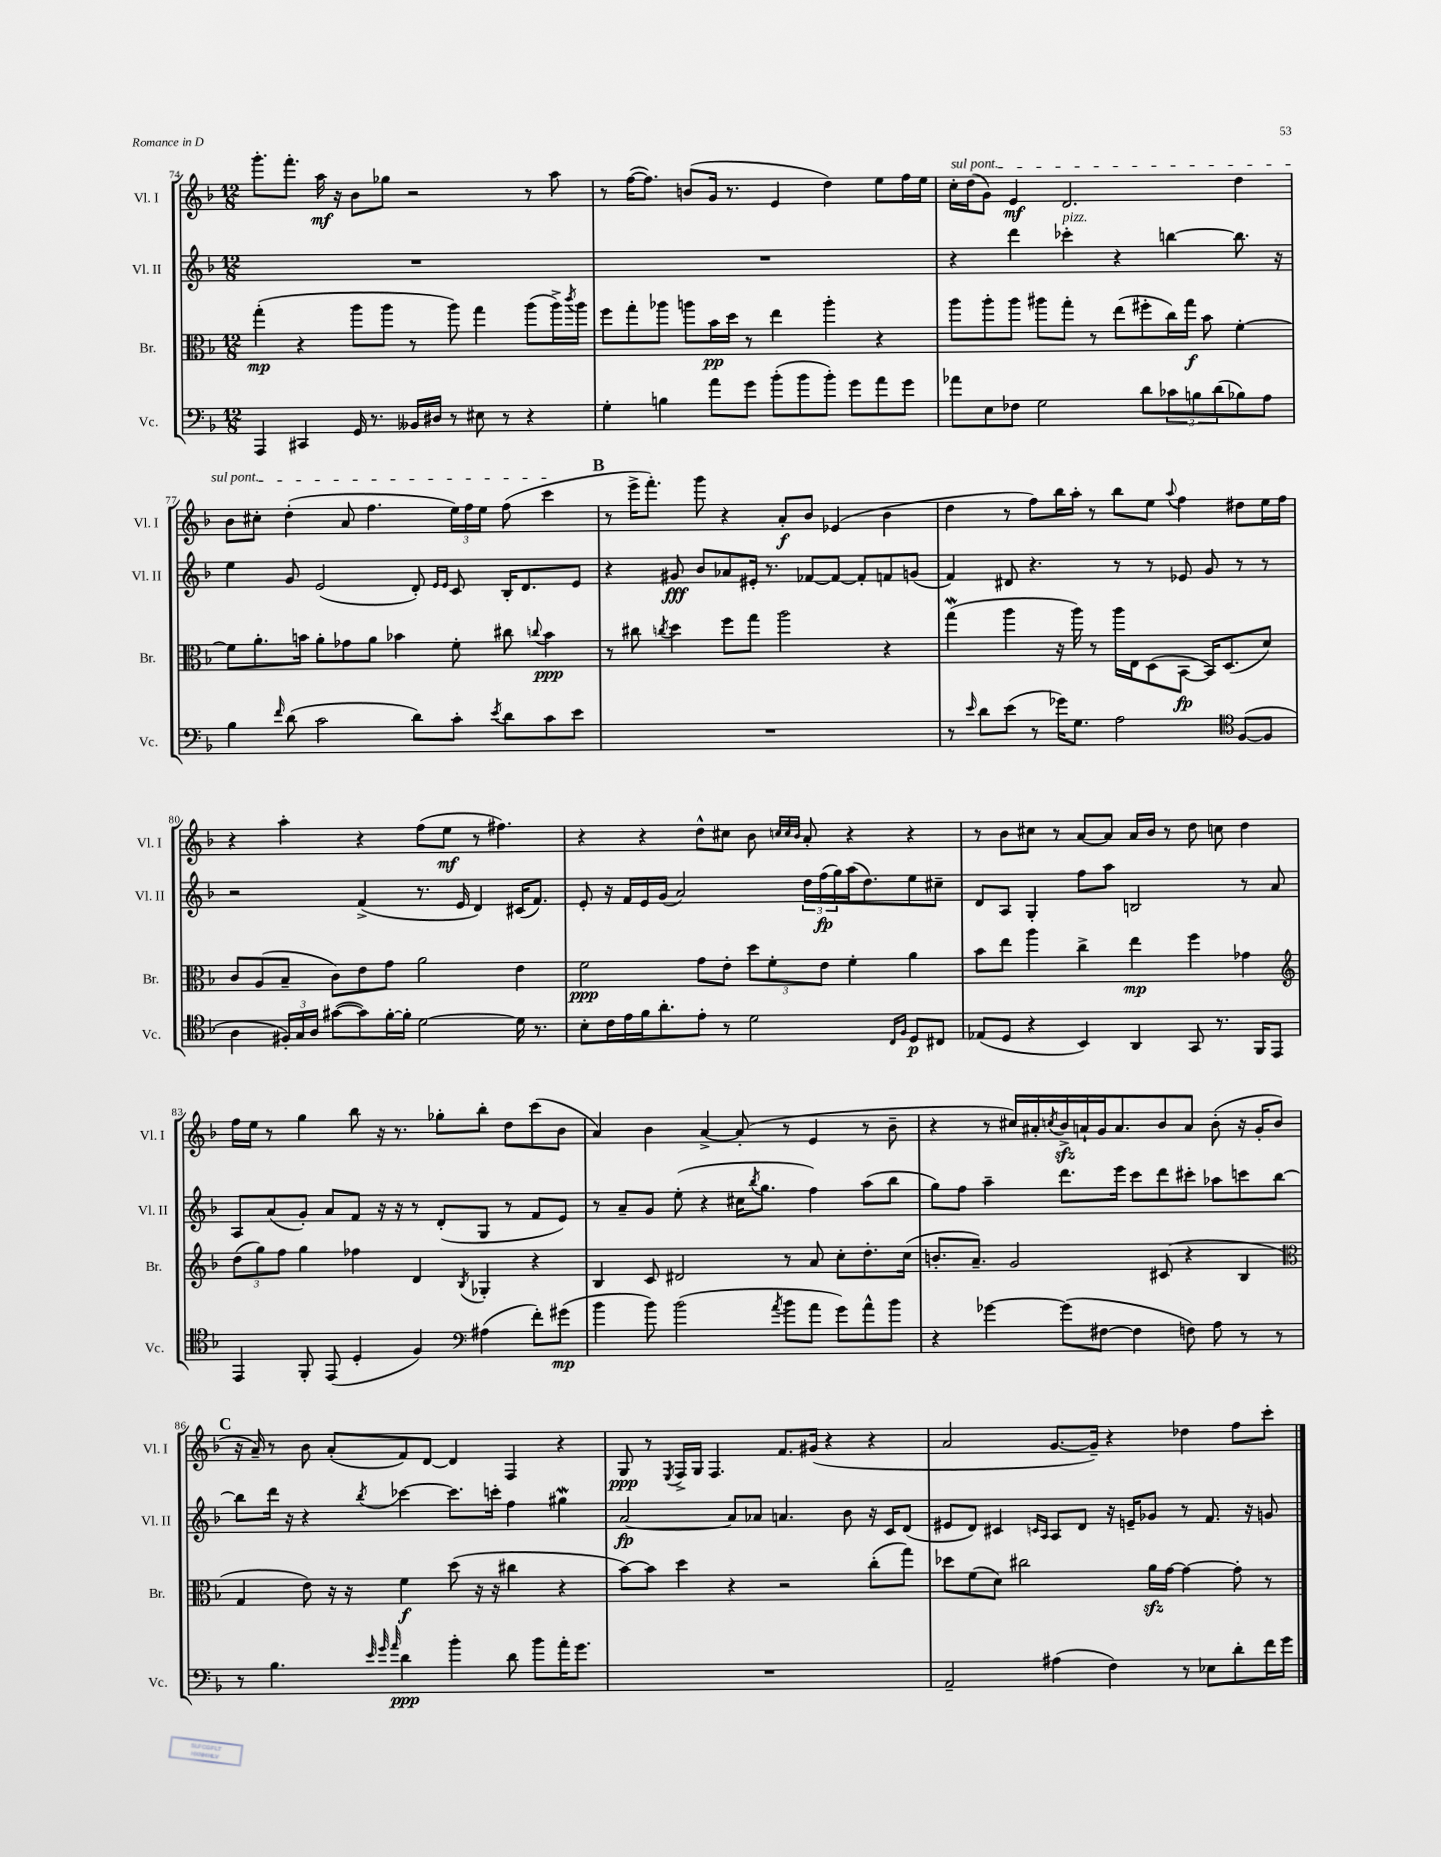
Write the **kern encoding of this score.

**kern	**dynam	**kern	**dynam	**kern	**dynam	**kern	**dynam
*part4	*part4	*part3	*part3	*part2	*part2	*part1	*part1
*staff4	*staff4	*staff3	*staff3	*staff2	*staff2	*staff1	*staff1
*I"Vc.	*	*I"Br.	*	*I"Vl. II	*	*I"Vl. I	*
*I'Vc.	*	*I'Br.	*	*I'Vl. II	*	*I'Vl. I	*
*clefF4	*	*clefC3	*	*clefG2	*	*clefG2	*
*k[b-]	*	*k[b-]	*	*k[b-]	*	*k[b-]	*
*M12/8	*	*M12/8	*	*M12/8	*	*M12/8	*
=74	=74	=74	=74	=74	=74	=74	=74
4AAA/	.	(4gg'\	mp	1.r	.	8.ggg'\L	.
.	.	.	.	.	.	8.fff'\J	.
4CC#X/	.	4r	.	.	.	.	.
.	.	.	.	.	.	16aa\	mf
.	.	.	.	.	.	16r	.
16GG/	.	8aa\L	.	.	.	8b-\L	.
8.r	.	.	.	.	.	.	.
.	.	8aa\J	.	.	.	8gg-X\J	.
16BB--X/LL	.	8r	.	.	.	2r	.
16D#X/JJ	.	.	.	.	.	.	.
8r	.	8aa\)	.	.	.	.	.
8E#X\	.	4gg\	.	.	.	.	.
8r	.	.	.	.	.	.	.
4r	.	(8aa\L	.	.	.	8r	.
.	.	16aa^\L)	.	.	.	8aa\	.
.	.	8qccc/	.	.	.	.	.
.	.	16aa\JJ	.	.	.	.	.
=75	=75	=75	=75	=75	=75	=75	=75
4G'\	.	8ff\L	.	1.r	.	8r	.
.	.	8gg'\	.	.	.	([16ff\KL	.
.	.	.	.	.	.	8.ff\J])	.
4Bn\	.	8aa-X\J	.	.	.	.	.
.	.	8aan\L	.	.	.	(8bn/L	.
8a\L	.	16b-\L	pp	.	.	16g/Jk	.
.	.	16dd\JJ	.	.	.	8.r	.
8g\J	.	8r	.	.	.	.	.
(8b-'\L	.	4ee\	.	.	.	4e/	.
8b-\	.	.	.	.	.	.	.
8b-'\J)	.	4aa'\	.	.	.	4dd\)	.
8g\L	.	.	.	.	.	.	.
8a\	.	4r	.	.	.	8ee\L	.
8g\J	.	.	.	.	.	16ff\L	.
.	.	.	.	.	.	16ee\JJ	.
=76	=76	=76	=76	=76	=76	=76	=76
!	!	!	!	!	!	!LO:TX:a:i:t=sul pont.	!
8a-X\L	.	8aa\L	.	4r	.	16cc'\LL	.
.	.	.	.	.	.	(16dd\J	.
8E\	.	8aa'\	.	.	.	8g\J)	.
8F-X\J	.	8aa\J	.	4ddd\	.	4e/	mf
2G\	.	8aa#X\L	.	.	.	.	.
!	!	!	!	!LO:TX:a:i:t=pizz.	!	!	!
.	.	8gg'\J	.	4ccc-X'\	.	2.d/	.
.	.	8r	.	.	.	.	.
.	.	(8ee\L	.	4r	.	.	.
8d\L	.	8ff#X'\	.	.	.	.	.
12c-X\	.	16cc\L)	.	[4bbn\	.	.	.
.	.	16gg\JJ	f	.	.	.	.
12Bn\	.	.	.	.	.	.	.
.	.	8b-\	.	.	.	.	.
(12d\	.	.	.	.	.	.	.
8B-X\)	.	[4f'\	.	8.bb\]	.	4dd\	.
8A\J	.	.	.	.	.	.	.
.	.	.	.	16r	.	.	.
!!LO:LB:g=z
=77	=77	=77	=77	=77	=77	=77	=77
4B-\	.	8f\L]	.	4ee\	.	8b-\L	.
.	.	8.a'\	.	.	.	8cc#X'\J	.
16qqf/	.	.	.	.	.	.	.
(8d\	.	.	.	8g/	.	(4dd'\	.
.	.	16bn\Jk	.	.	.	.	.
2c\	.	8a'\L	.	(2e/	.	.	.
.	.	8g-X\	.	.	.	8a/	.
.	.	8a\J	.	.	.	4.ff\	.
.	.	4b-X\	.	.	.	.	.
8d\L)	.	.	.	8d'/)	.	.	.
.	.	.	.	16qqe/LL	.	.	.
.	.	.	.	16qqe/JJ	.	.	.
8c'\J	.	8f'\	.	8c/	.	24ee\LL)	.
.	.	.	.	.	.	24ff\	.
.	.	.	.	.	.	24ee\JJ	.
8qe/	.	.	.	.	.	.	.
8d\L	.	8cc#X\	.	16B-'/KL	.	(8ff\	.
.	.	.	.	8.d/	.	.	.
.	.	8qqccn/	.	.	.	.	.
8c\	.	4b-\	ppp	.	.	4ccc\	.
8e\J	.	.	.	8e/J	.	.	.
!!LO:REH:place=s1:t=B
=78	=78	=78	=78	=78	=78	=78	=78
1.r	.	8r	.	4r	.	8r	.
.	.	8cc#X\	.	.	.	16eee^\KL	.
.	.	.	.	.	.	8.fff'\J)	.
.	.	8qccn/	.	.	.	.	.
.	.	4dd\	.	8g#X/	fff	.	.
.	.	.	.	8b-/L	.	8ggg\	.
.	.	8ff\L	.	8a-X/	.	4r	.
.	.	8gg\J	.	16e#X'/Jk	.	.	.
.	.	.	.	8.r	.	.	.
.	.	2aa\	.	.	.	8a'/L	f
.	.	.	.	[8f-X/L	.	8b-/J	.
.	.	.	.	8f-/J_	.	(4e-X/	.
.	.	.	.	8f-'/L]	.	.	.
.	.	4r	.	8fn/	.	4b-\	.
.	.	.	.	(8gn/J	.	.	.
=79	=79	=79	=79	=79	=79	=79	=79
8r	.	(4ggW\	.	4f/)	.	4dd\	.
16qqe/	.	.	.	.	.	.	.
8d\L	.	.	.	.	.	.	.
(8e\J	.	4aa\	.	8d#X/	.	8r	.
8r	.	.	.	4.r	.	8ff\L)	.
16g-X\KL)	.	16r	.	.	.	16bb-\L	.
8.G\J	.	16aa\)	.	.	.	16aa'\JJ	.
.	.	8r	.	.	.	8r	.
2A\	.	16aa\LL	.	8r	.	8bb-\L	.
.	.	16E\J	.	.	.	.	.
.	.	(8D\	.	8r	.	8ee\J	.
.	.	.	.	.	.	8qqaa/	.
.	.	[8BB-\J	fp	8e-X/	.	4ff\	.
.	.	16BB-/KL])	.	8g/	.	.	.
.	.	(8.D/	.	.	.	.	.
*clefC4	*	*	*	*	*	*	*
([8F/L	.	.	.	8r	.	8dd#X\L	.
8F/J]	.	8d/J)	.	8r	.	16ee\L	.
.	.	.	.	.	.	16ff\JJ	.
!!LO:LB:g=z
=80	=80	=80	=80	=80	=80	=80	=80
4A\	.	8c/L	.	2r	.	4r	.
.	.	(8A/	.	.	.	.	.
24F#X'/LL)	.	8B-~/J	.	.	.	4aa'\	.
24G/	.	.	.	.	.	.	.
24A/JJ	.	.	.	.	.	.	.
([8g#X\L	.	8c\L)	.	.	.	.	.
8g#\])	.	8e\	.	(4f^/	.	4r	.
[16f'\L	.	8g\J	.	.	.	.	.
16f'\JJ]	.	.	.	.	.	.	.
[2d\	.	2a\	.	8.r	.	(8ff\L	.
.	.	.	.	.	.	8ee\J	mf
.	.	.	.	16e/	.	.	.
.	.	.	.	4d/)	.	8r	.
.	.	.	.	.	.	4.ff#X\)	.
16d\]	.	4e\	.	(16c#X/KL	.	.	.
8.r	.	.	.	8.f/J)	.	.	.
=81	=81	=81	=81	=81	=81	=81	=81
8B-'\L	.	2f\	ppp	8e'/	.	4r	.
16c\L	.	.	.	16r	.	.	.
16e\	.	.	.	16f/LL	.	.	.
16f\J	.	.	.	16e/	.	4r	.
8.a'\	.	.	.	(16g/JJ	.	.	.
.	.	.	.	2a/)	.	.	.
8e'\J	.	8g\L	.	.	.	8dd^^\L	.
8r	.	8e'\J	.	.	.	8cc#X\J	.
2d\	.	12dd\L	.	.	.	8b-\	.
.	.	12f'\	.	.	.	.	.
.	.	.	.	.	.	32qqccn/LLL	.
.	.	.	.	.	.	32qqcc/	.
.	.	.	.	.	.	32qqb-/JJJ	.
.	.	.	.	24dd\LL	.	8a'/	.
.	.	12e\J	.	(24ff\	fp	.	.
.	.	.	.	24gg\)	.	.	.
.	.	4f'\	.	(16aa\J	.	4r	.
.	.	.	.	8.dd\)	.	.	.
16qqC/LL	.	.	.	.	.	.	.
16qqF/JJ	.	.	.	.	.	.	.
8D/L	p	4a\	.	8ee\	.	4r	.
8C#X/J	.	.	.	8cc#X~\J	.	.	.
=82	=82	=82	=82	=82	=82	=82	=82
(8E-X/L	.	8b-\L	.	8d/L	.	8r	.
8D/J	.	8ee\J	.	8A/J	.	8b-\L	.
4r	.	4aa\	.	4G'/	.	8cc#X\J	.
.	.	.	.	.	.	8r	.
4BB-/)	.	4cc^\	.	8ff\L	.	[8a/L	.
.	.	.	.	8aa\J	.	8a/J]	.
4AA/	.	4ee\	mp	2Bn/	.	16a/LL	.
.	.	.	.	.	.	16b-/JJ	.
.	.	.	.	.	.	8r	.
8GG/	.	4ff\	.	.	.	8dd\	.
8.r	.	.	.	.	.	8ccn\	.
.	.	4g-X\	.	8r	.	4dd\	.
16FF/KL	.	.	.	.	.	.	.
8EE/J	.	.	.	8a/	.	.	.
!!LO:LB:g=z
=83	=83	=83	=83	=83	=83	=83	=83
*	*	*clefG2	*	*	*	*	*
4EE/	.	(12dd\L	.	8A/L	.	16ff\LL	.
.	.	.	.	.	.	16ee\JJ	.
.	.	12gg\)	.	.	.	.	.
.	.	.	.	(8a/	.	8r	.
.	.	12ff\J	.	.	.	.	.
8FF'/	.	4gg\	.	8g'/J)	.	4gg\	.
(8EE/	.	.	.	8a/L	.	.	.
4D'/	.	4ff-X\	.	8f/J	.	8bb-\	.
.	.	.	.	16r	.	16r	.
.	.	.	.	16r	.	8.r	.
4F/)	.	4d/	.	8r	.	.	.
.	.	.	.	(8d'/L	.	8gg-X'\L	.
*clefF4	*	*	*	*	*	*	*
.	.	8qB-/	.	.	.	.	.
(4A#X\	.	4G-X'/	.	8G/J	.	8bb-'\J	.
.	.	.	.	8r	.	8dd\L	.
8f'\L)	.	4r	.	8f/L	.	(8ccc\	.
(8g#X\J	mp	.	.	8e/J)	.	8b-\J	.
=84	=84	=84	=84	=84	=84	=84	=84
4b-\	.	4B-/	.	8r	.	4a/)	.
.	.	.	.	8a~/L	.	.	.
8b-\)	.	8c/	.	8g/J	.	4b-\	.
(2b-\	.	2d#X/	.	(8ee'\	.	.	.
.	.	.	.	4r	.	[4a^/	.
.	.	.	.	16cc#X\KL	.	(8a'/]	.
.	.	.	.	8qbb-/	.	.	.
.	.	.	.	8.gg\J	.	.	.
8qa/	.	.	.	.	.	.	.
8b-\L	.	8r	.	.	.	8r	.
8a\J	.	8a/	.	4ff\)	.	4e/	.
8g\L)	.	8cc'\L	.	.	.	.	.
8a^^\	.	8.dd'\	.	(8aa\L	.	8r	.
8b-\J	.	.	.	8bb-\J	.	8b-~\	.
.	.	(16cc\Jk	.	.	.	.	.
=85	=85	=85	=85	=85	=85	=85	=85
4r	.	8.bn'/L	.	8gg\L)	.	4r	.
.	.	.	.	8ff\J	.	.	.
.	.	8.a~/J)	.	.	.	.	.
[4g-X\	.	.	.	4aa~\	.	8r	.
.	.	2g/	.	.	.	16cc#X/LL)	.
.	.	.	.	.	.	16a#X'/	.
.	.	.	.	.	.	8qccn/	.
(8g-\L]	.	.	.	8.ddd\L	.	16b-zz^/	.
.	.	.	.	.	.	16an`/	.
[8F#X\J	.	.	.	.	.	16g/J	.
.	.	.	.	16eee\Jk	.	8.a/	.
4F#\]	.	.	.	8ccc\L	.	.	.
.	.	(8c#X/	.	8ddd\	.	8b-/	.
8Fn\)	.	4r	.	8ccc#X'\J	.	8a/J	.
8A\	.	.	.	8aa-X\L	.	(8b-'\	.
8r	.	4B-/	.	8cccn\	.	16r	.
.	.	.	.	.	.	16g'/KL	.
8r	.	.	.	[8bb-\J	.	8b-/J	.
!!LO:LB:g=z
!!LO:REH:place=s1:t=C
=86	=86	=86	=86	=86	=86	=86	=86
*	*	*clefC3	*	*	*	*	*
8r	.	4G/	.	8bb-\L]	.	16r	.
.	.	.	.	.	.	16a~/)	.
4.B-\	.	.	.	16ddd\Jk	.	8r	.
.	.	.	.	16r	.	.	.
.	.	8e\)	.	4r	.	8b-\	.
.	.	16r	.	.	.	(8a'/L	.
.	.	16r	.	.	.	.	.
32qqe/	.	.	.	.	.	.	.
32qqg/	.	.	.	.	.	.	.
32qqa/	.	.	.	8qbb-/	.	.	.
4d\	ppp	4f\	f	[4ccc-X\	.	8f/)	.
.	.	.	.	.	.	[8d/J	.
4b-'\	.	(8dd\	.	8.ccc-\L]	.	4d/]	.
.	.	16r	.	.	.	.	.
.	.	16r	.	16cccn'\Jk	.	.	.
8d\	.	4cc#X\	.	4ff\	.	4F/	.
8b-\L	.	.	.	.	.	.	.
16a'\K	.	4r	.	4gg#XW\	.	4r	.
8.g\J	.	.	.	.	.	.	.
=87	=87	=87	=87	=87	=87	=87	=87
1.r	.	[8b-\L)	.	[2a/	fp	8G/	ppp
.	.	8b-\J]	.	.	.	8r	.
.	.	.	.	.	.	8qE/	.
.	.	4dd\	.	.	.	16F^/LL	.
.	.	.	.	.	.	16G/JJ	.
.	.	.	.	.	.	4.F/	.
.	.	4r	.	8a/L]	.	.	.
.	.	.	.	8a-X/J	.	.	.
.	.	2r	.	4.an/	.	8.f/L	.
.	.	.	.	.	.	(16g#X/Jk	.
.	.	.	.	.	.	4r	.
.	.	.	.	8b-\	.	.	.
.	.	(8cc'\L	.	16r	.	4r	.
.	.	.	.	16c/KL	.	.	.
.	.	8gg\J)	.	(8d/J	.	.	.
=88	=88	=88	=88	=88	=88	=88	=88
2AA~/	.	8dd-X\L	.	8e#X/L	.	2a/	.
.	.	(8f\	.	8d/J)	.	.	.
.	.	8d\J)	.	4c#X/	.	.	.
.	.	2cc#X\	.	.	.	.	.
.	.	.	.	16qqcn/LL	.	.	.
.	.	.	.	16qqA/JJ	.	.	.
(4A#X\	.	.	.	8A/L	.	[8.g/L	.
.	.	.	.	8d/J	.	.	.
.	.	.	.	.	.	16g~/Jk])	.
4F\)	.	.	.	16r	.	4r	.
.	.	.	.	16en~/KL	.	.	.
.	.	16azz\LL	.	8g-X/J	.	.	.
.	.	[16g\JJ	.	.	.	.	.
8r	.	4g\_	.	8r	.	4dd-X\	.
8E-X\L	.	.	.	8.f/	.	.	.
8d'\	.	8g'\]	.	.	.	8ff\L	.
.	.	.	.	16r	.	.	.
16f\L	.	8r	.	8gn/	.	8ccc'\J	.
16g\JJ	.	.	.	.	.	.	.
==	==	==	==	==	==	==	==
*-	*-	*-	*-	*-	*-	*-	*-
